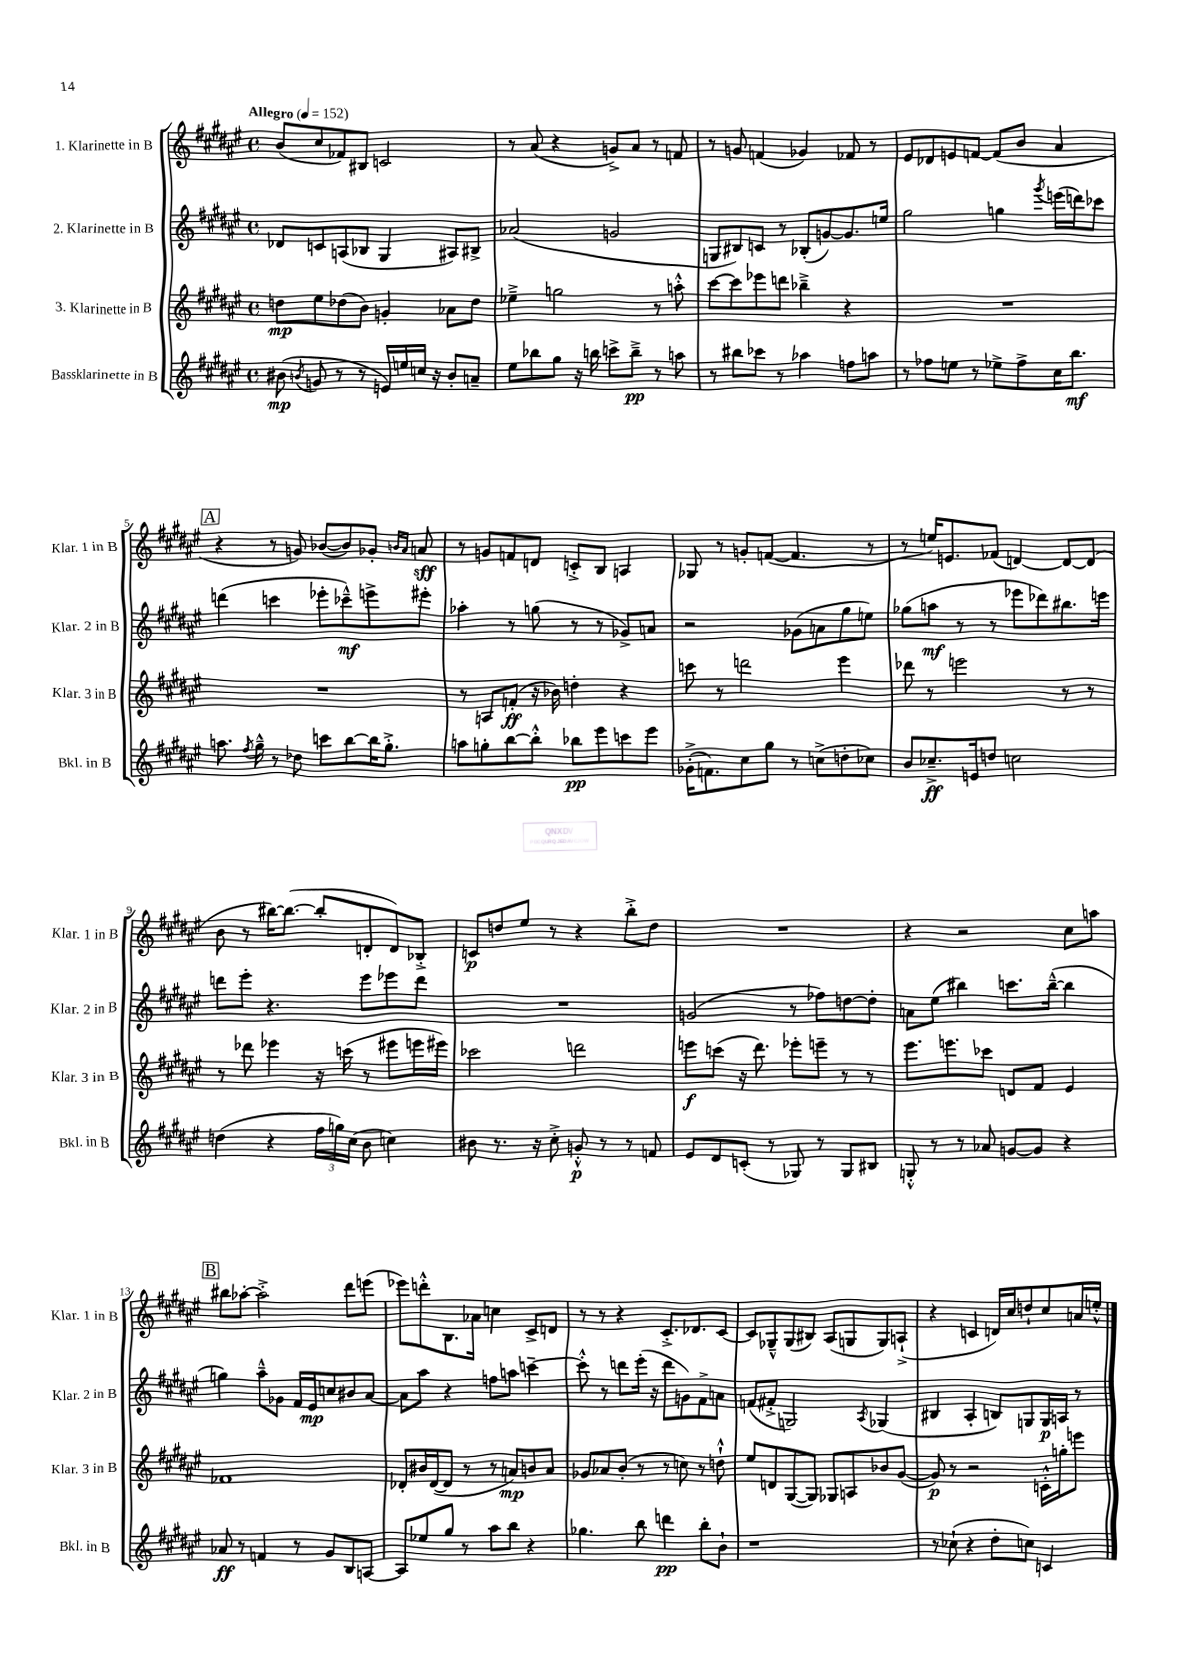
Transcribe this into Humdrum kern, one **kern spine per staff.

**kern	**kern	**kern	**kern
*staff4	*staff3	*staff2	*staff1
*clefG2	*clefG2	*clefG2	*clefG2
*k[f#c#g#d#a#e#]	*k[f#c#g#d#a#e#]	*k[f#c#g#d#a#e#]	*k[f#c#g#d#a#e#]
*M4/4	*M4/4	*M4/4	*M4/4
*met(c)	*met(c)	*met(c)	*met(c)
*MM152	*MM152	*MM152	*MM152
(8b#	8dd	8d-	(8b
8qb	.	.	.
8g	8ee#	8c	8cc#
8r	(8dd-	(8A	8f-)
8r	8b)	8B-	8B#
16e)	4g'	4G#	2c
16ee	.	.	.
16cc	.	.	.
16r	.	.	.
8b'	8a-	8A#)	.
8a~	8dd-	8B#^	.
=	=	=	=
8ee#	4ee-~^	(2a-	8r
8bb-	.	.	(8a#
8gg#	2gg	.	4r
16r	.	.	.
16bb	.	.	.
8ccc^	.	2g	8g^)
8bb~^	.	.	8a#
8r	8r	.	8r
8aa	8aa'^^	.	8f
=	=	=	=
8r	[8ccc#	8G	8r
8bb#	8ccc#]	8B#)	8g
8ccc-	8eee-	8c	(4f
8r	8ddd	8r	.
4aa-	4bb-~^	(8B-'	4g-)
.	.	[8g)	.
8ff	4r	8.g]	8f-
8aa	.	.	8r
.	.	16ee	.
=	=	=	=
8r	1r	2gg#	8e#
8ff-	.	.	8d-
8ee	.	.	8e
8r	.	.	[8f
8ee-^	.	4gg	(8f]
8ff-^	.	.	8b
.	.	8qggg#	.
16cc#	.	(16eee	4a#
8.bb	.	16ddd)	.
.	.	8ccc-	.
=	=	=	=
8.aa	1r	(4ddd	4r
8qff#	.	.	.
16gg#~^^	.	.	.
8r	.	4ccc	8r
8dd-	.	.	8g)
8ccc	.	8eee-'	([8b-
[8bb	.	8ccc-~^^)	8b-])
16bb]	.	8eee^	8g-'
8.gg#'^	.	.	.
.	.	.	16qqb
.	.	.	16qqa#
.	.	8eee#'	8a
=	=	=	=
8aa	8r	4aa-'	8r
8gg'	8A	.	8g
[8bb	(8f'	8r	8f
8bb'^^]	16r	(8gg	8d
.	16b-)	.	.
8bb-	4dd'	8r	8c'^
8eee#	.	8r	8B
8ccc	4r	8g-^)	4A
8eee#	.	8a	.
=	=	=	=
(16g-'^	8ccc	2r	8G-
8.f)	.	.	.
.	8r	.	8r
8cc#	2ddd	.	8g'
8gg#	.	.	([8f
8r	.	(8g-	4.f]
(8cc^	.	8a	.
8dd'	4eee#	8gg#	.
8cc-)	.	8ee)	8r
=	=	=	=
8b	8ddd-	(8gg-	8r
8.cc-~^	8r	8aa	16ee)
.	.	.	8.e
.	2eee	8r	.
16e	.	.	.
8dd	.	8r	(8f-
2cc	.	8eee-	[4d)
.	.	8ddd-)	.
.	8r	8.bb#	8d_
.	8r	.	(8d]
.	.	16eee	.
=	=	=	=
(4dd	8r	8ddd	8b
.	8ddd-	8eee#'	8r
4r	4eee-	4.r	[16bb#)
.	.	.	(8.bb#_
24ff#	16r	.	8bb#']
24gg)	.	.	.
.	(16ccc	.	.
(24cc#	.	.	.
8b	8r	8eee#	8d'
4cc)	8eee#	8eee-	8d)
.	16eee	8ddd	8B-'^
.	16eee#)	.	.
=	=	=	=
8b#	2ccc-	1r	8c
8.r	.	.	8dd
.	.	.	8ee#
16r	.	.	.
8cc#'^	.	.	8r
8g'^^	2ddd	.	4r
8r	.	.	.
8r	.	.	8bb'^
8f	.	.	8dd
=	=	=	=
8e#	8eee	(2g	1r
8d#	(8ccc	.	.
(8c'	16r	.	.
.	8.ddd#)	.	.
8r	.	.	.
8G-)	8eee-'	8r	.
8r	8eee~	8ff-)	.
8G-	8r	[8dd	.
8B#	8r	8dd']	.
=	=	=	=
8G'^^	8.eee#	8a	4r
8r	.	(8ee#	.
.	8.eee	.	.
8r	.	4bb#)	2r
8a-	8ccc-	.	.
[8g	8d	8.ccc	.
8g]	8f#	.	.
.	.	([16bb#~^^	.
4r	4e#	4bb#]	8cc#
.	.	.	8aa
=	=	=	=
8a-	1f-	4gg)	8bb#
8r	.	.	[8aa-'
4f	.	8aa#~^^	2aa-'^]
.	.	8g-	.
8r	.	16f#	.
.	.	16e#	.
8g#	.	8cc	.
8B	.	8b#	8ddd#
[8A	.	[8a#	(8eee
=	=	=	=
8A]	8d-'	8a#]	8eee-)
8ee-	16b#	8aa#	8ddd'^^
.	([16d-	.	.
8gg#	8d-]	4r	8.B
8r	8r	.	.
.	.	.	16a-
8aa#	8r	8ff	4cc
8bb	8a)	8aa	.
4r	8b	[4ccc~	8c#^
.	8a	.	8d
=	=	=	=
4.gg-	8g-	8ccc'^^]	8r
.	8a-	8r	8r
.	(8b'	8ddd	4r
8bb	8r	(16eee#'	.
.	.	16r	.
4ddd	8r	8ddd	8.c#'^
.	8cc)	8g)	.
.	.	.	8.d-
8bb'	8r	8f#^	.
8b`	8dd`^^	8a	[8c#
=	=	=	=
1r	8ee#	(8f	8c#]
.	8d	8f#'^	8G-~^^
.	([8G#	2G)	(8G-
.	8G#])	.	8B#)
.	8G-	.	(8A#
.	8A	.	8G
.	.	8qA#	.
.	8b-	(4G-	8G)
.	([8g#	.	(8A`^
=	=	=	=
8r	8g#])	4B#	4r
(8cc-`	8r	.	.
4r	2r	4A#'	4c
8dd#'	.	8B)	16d)
.	.	.	16cc#
8cc)	.	8G	8dd`
4c	16c'^^	16G	8cc#
.	16gg'	16A	.
.	8eee	8r	16a
.	.	.	16ee'^^
==	==	==	==
*-	*-	*-	*-
